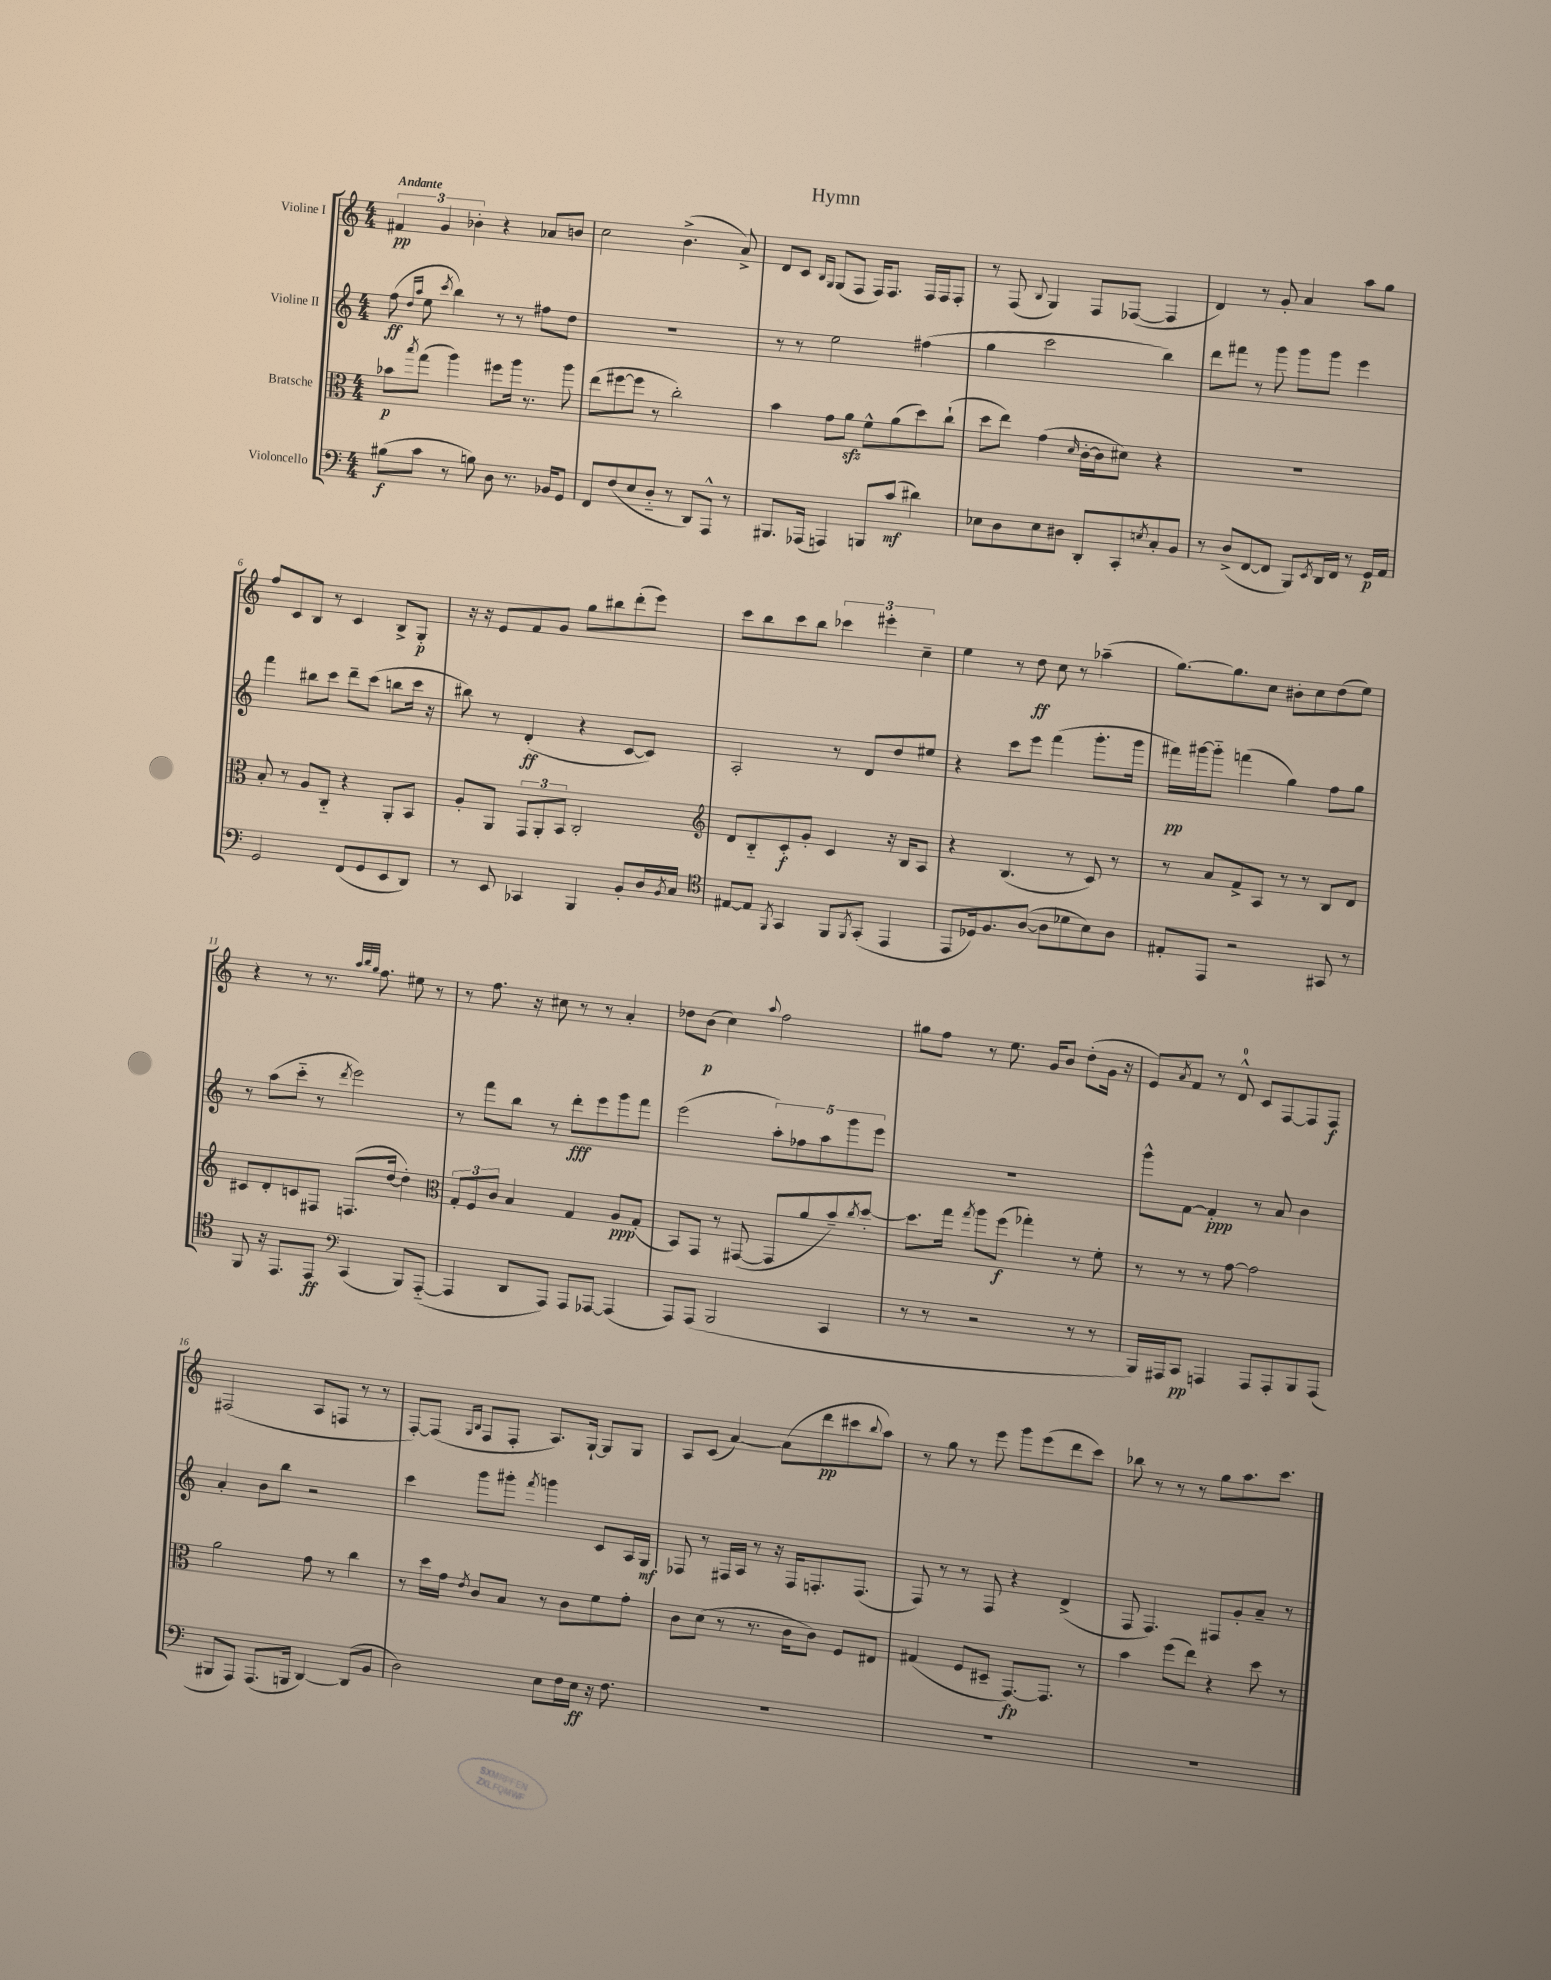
\header { title = "Hymn" }
<<
\new StaffGroup <<
\new Staff = "s0" \with { instrumentName = "Violine I" } {
    \clef treble \key c \major \numericTimeSignature \time 4/4 \tempo "Andante"
    \tuplet 3/2 { fis'4\pp g'4 bes'4-. } r4 aes'8 b'8 |
    c''2 b'4.->( a'8->) |
    d'8 c'8 \grace { b16 g16 } g8( f8 f16) f8. f16 f16 f8-. |
    r8 f8( \appoggiatura { b8 } g4) f8 fes8~( fes4 |
    d'4) r8 g'8-. a'4 a''8 g''8 |
    f''8 c'8 b8 r8 c'4 b8-> g8-.\p |
    r16 r16 e'8 f'8 g'8 g''8 bis''8 d'''8-.( e'''8) |
    c'''8 b''8 c'''8 b''8 \tuplet 3/2 { ces'''4 eis'''4-. c''4-- } |
    e''4 r8 d''8\ff c''8 r8 aes''4--( |
    g''8.~) g''8. c''8 bis'8-. c''8 d''8( e''8) |
    r4 r8 r8. \grace { a''32 b''32 g''32 } f''8. eis''8 r8 |
    r8 f''8. r16 cis''8 r8 r8 a'4-. |
    des''8 b'8\p( c''4) \appoggiatura { a''8 } f''2 |
    gis''8 f''8 r8 e''8. g'16 b'8 d''8-.( g'16 r16 |
    e'8) \acciaccatura { a'8 } f'8 r8 d'8-0-^ c'8 f8~ f8 f8\f |
    fis2( a8 f8 r8 r8 |
    f8~-.) f8( \grace { g16 b16 } f8 f8-. a8.) g16~-! g8 g8 |
    a8 c'8( a'4~) a'8( d'''8\pp cis'''8 \appoggiatura { b''8 } a''8) |
    r8 g''8 r8 e'''8 g'''8 e'''8( d'''8 c'''8) |
    bes''8 r8 r8 r8 g''8 a''8. c'''8. \bar "|." |
}
\new Staff = "s1" \with { instrumentName = "Violine II" } {
    \clef treble \key c \major \numericTimeSignature \time 4/4
    f''8\ff( \grace { d''16 a''16 } e''8 \acciaccatura { c'''8 } b''4) r8 r8 fis''8 d''8 |
    R1 |
    r8 r8 e''2 fis''4( |
    g''4 c'''2 b''4) |
    d'''8 fis'''8 r8 g'''8 g'''8 g'''8 e'''4 |
    f'''4 bis''8 c'''8 d'''8-- c'''8( b''8 c'''16 r16 |
    bis''8) r8 d'4-.\ff( r4 c'8~ c'8) |
    a2-. r8 d'8 d''8 eis''8 |
    r4 c'''8 e'''8 f'''4( g'''8.-. g'''16 |
    fis'''16\pp) gis'''16~ gis'''8-_ f'''4( g''4) f''8 g''8 |
    r8 a''8( c'''8-_ r8 \acciaccatura { d'''8 } e'''2) |
    r8 f'''8 b''8 r8 d'''8-.\fff e'''8 g'''8 f'''8 |
    e'''2( \tuplet 5/4 { a''8-.) fes''8 a''8 g'''8 e'''8 } |
    R1 |
    g'''8-^ f'8~ f'4-.\ppp r8 a'8 b'4 |
    a'4-. b'8 b''8 r2 |
    c'''4 g'''8 gis'''8-. \acciaccatura { f'''8 } g'''4 c'8 a16 g16\mf |
    fes8 r8 fis16 a16 r8 r16 fis16 f8.-. f8.( |
    f8) r8 r8 f8 r4 d'4->( |
    f8 f4.) fis8 g'8-. a'8-- r8 \bar "|." |
}
\new Staff = "s2" \with { instrumentName = "Bratsche" } {
    \clef alto \key c \major \numericTimeSignature \time 4/4
    bes'8\p \acciaccatura { b''8 } g''8( a''4) fis''8 a''16 r8. a''8 |
    e''8( fis''8~ fis''8 r8 c''2-.) |
    b'4 g'8 a'8\sfz f'8-^ a'8( d''8) c''8-!( |
    d''8 e''8) g'4( \grace { d'16 } c'16~-. c'16 dis'8) r4 |
    R1 |
    b8-. r8 a8 c8-_ r4 a,8-. b,8 |
    a8-. a,8 \tuplet 3/2 { g,8 a,8-. b,8 } c2-. |
    \clef treble d'8 b8-_ c'8-.\f g'8-. c'4 r16 b16 a8 |
    r4 b4.( r8 c'8) r8 |
    r8 a'8 f'8-> a8 r8 r8 b8 d'8 |
    cis'8 d'8-. c'8 fis8 f8.( d''16~ d''4-.) |
    \clef alto \tuplet 3/2 { g8-. f8 c'8 } b4 g4 a8\ppp g8-.( |
    b,8) g,8 r8 gis,8~( gis,8 a'8 b'8--) \acciaccatura { c''8 } d''8~-. |
    d''8. g''16 \acciaccatura { g''8 } a''8 f''8\f( ges''4-.) r8 f'8-. |
    r8 r8 r8 g'8~ g'2 |
    a'2 g'8 r8 c''4 |
    r8 d''16 g'16 \acciaccatura { e'8 } c'8 b8 r8 c'8 f'8 g'8-. |
    c'8 d'8( r8 r8. c'16 c'8) f8 eis8 |
    gis4( f8 dis8-- g,8.~\fp) g,8. r8 |
    b'4 f''8( e''8) r4 d''8 r8 \bar "|." |
}
\new Staff = "s3" \with { instrumentName = "Violoncello" } {
    \clef bass \key c \major \numericTimeSignature \time 4/4
    bis8\f( c'8 r8 b8) d8 r8. bes,16 g,8 |
    f,8 f8( e8 d8-_ r8 d,8) a,,8-^ r8 |
    bis,,8. aes,,16( a,,4) b,,8 c'8\mf( dis'4) |
    ees8 d8 ees8 dis8 d,8-. c,8-. \acciaccatura { e8 } c8-. b,8 |
    r8 d8->( f,8~ f,8 b,,8) \acciaccatura { e,8 } d,16 f,16 r8 g,16\p a,16 |
    g,2 f,8( g,8 e,8 d,8) |
    r8 e,8 ces,4 b,,4 b,8-. d16 \acciaccatura { b,8 } c16 |
    \clef tenor eis8~ eis8 \acciaccatura { f,8 } g,4 f,8 \acciaccatura { f,8 } g,8-.( e,4 |
    e,8 des16) f8. a8~( a8 des'8 b8) a8 |
    eis8-. e,8 r2 gis,8 r8 |
    f,8 r16 e,8. e,8\ff \clef bass c,4( b,,8) a,,8~-_( |
    a,,4 d,8 a,,8) a,,8 aes,,8~ aes,,4( |
    a,,8) a,,8( b,,2 c,4 |
    r8 r8 r2 r8 r8 |
    b,,16) ais,,16 c,8\pp a,,4 a,,8 a,,8-. b,,8 a,,8( |
    bis,,8 a,,8) a,,8.( b,,16 d,4~) d,8( b,8 |
    d2) e8 f16 e16\ff r16 f8. |
    R1 |
    R1 |
    R1 \bar "|." |
}
>>
>>
